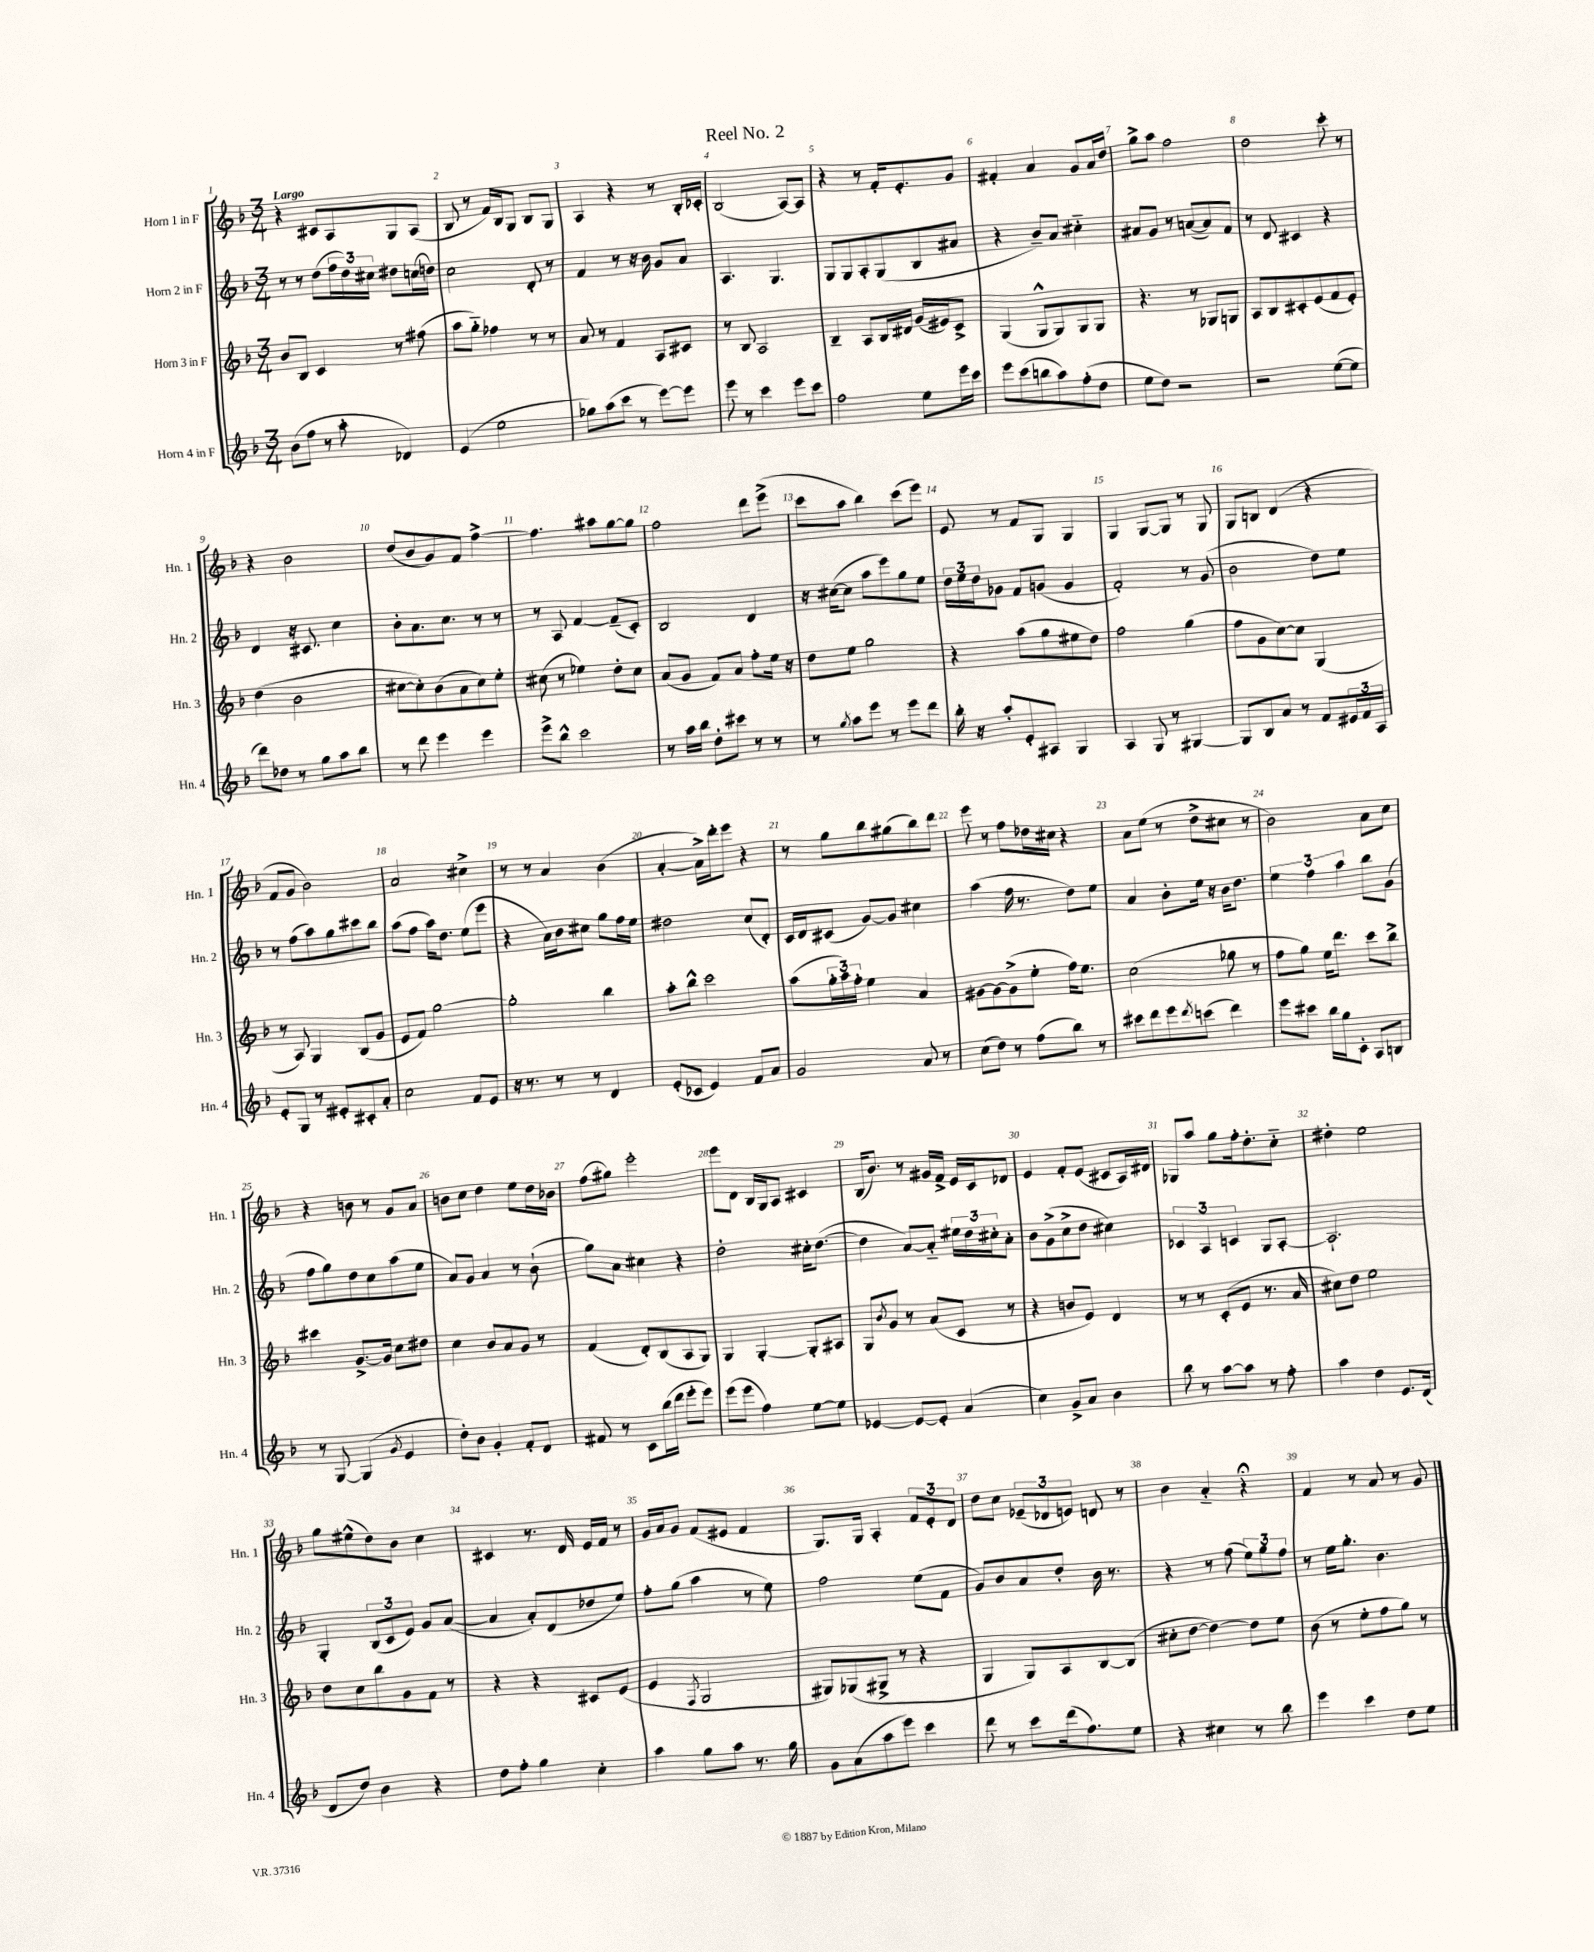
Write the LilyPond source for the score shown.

\header { title = "Reel No. 2" }
<<
\new StaffGroup <<
\new Staff = "s0" \with { instrumentName = "Horn 1 in F" shortInstrumentName = "Hn. 1" } {
    \clef treble \key f \major \numericTimeSignature \time 3/4 \tempo "Largo"
    r4 cis'8 a8 g8 a8( |
    bes8 r8 f'16) bes16 g8 bes8 g8 |
    a4 r4 r8 bes16-. ces'16-. |
    bes2( a8~) a8 |
    r4 r8 f'16-. e'8.-. g'8 |
    fis'4-. a'4 g'8 a'16 d''16 |
    g''8-> a''8 f''2 |
    d''2 c'''8-. r8 |
    r4 bes'2 |
    d''8( bes'8 g'8) f'8 f''4~-> |
    f''4. ais''8 g''8~ g''8 |
    f''2 d'''8 e'''8->( |
    c'''8 a''8 bes''4) c'''8( e'''8) |
    e'8 r8 f'8 g8 g4 |
    g4 g8~ g8 r8 g8 |
    g8 b8 d'4( r4 |
    f'8 g'8 bes'2) |
    a'2 cis''4-> |
    r8 r8 a'4 bes'4( |
    a'4~-. a'16->) d'''16-. e'''8 r4 |
    r8 g''8 bes''8 gis''8( bes''8) d'''8 |
    e'''8 r8 f''8 des''16 cis''16 r4 |
    a'8 e''8( r8 d''8-> cis''8 r8 |
    bes'2) a'8 c''8 |
    r4 b'8 r8 g'8 a'8 |
    b'8 c''8 d''4 e''8 d''16 bes'16 |
    f''8( gis''8) e'''2-. |
    e'''8 d'8 bes16 g16 a8 cis'4 |
    bes16( bes'8.) r8 gis'16 f'16-> e'16 c'16 des'8 |
    e'4 f'8-. e'8( cis'8 a16) dis'16 |
    ges8 a''8 g''8 f''16-. d''8.-. c''8-_ |
    dis''4-. e''2 |
    g''8 eis''8-^( d''8) bes'8 c''4 |
    cis'4 r8. d'16 e'16 f'16 r8 |
    g'16 a'16 g'8 f'8( eis'8 f'4 |
    g8.) g16 a4-. \tuplet 3/2 { f'8 e'8-. d'8 } |
    d''8 c''8 \tuplet 3/2 { ees'8--( des'8 e'8) } d'8 r8 |
    bes'4 a'4-_ r4\fermata |
    f'4 r8 a'8 r8 g'8 \bar "|." |
}
\new Staff = "s1" \with { instrumentName = "Horn 2 in F" shortInstrumentName = "Hn. 2" } {
    \clef treble \key f \major \numericTimeSignature \time 3/4
    r8 r8 d''8( \tuplet 3/2 { f''16 d''16) cis''16 } dis''8 c''16( d''16) |
    c''2 d'8-. r8 |
    f'4 r8 r16 bes'16 g'8 a'8 |
    a4. g4. |
    g8 g8 a8-. g8( bes8 ais'8 |
    r4 bes'8--) a'8 cis''4-_ |
    ais'8 g'8 r8 a'8~( a'8) f'8 |
    r8 d'8 cis'4 r4 |
    d'4 r16 cis'8. c''4 |
    bes'8-. a'8. c''8. r8 r8 |
    r8 a8 f'4~ f'8--( c'8-.) |
    bes2 d'4 |
    r16 cis''16~( cis''8 a''8 e'''8) g''8 e''8 |
    \tuplet 3/2 { d''16 e''16 d''16 } ges'8 f'8 g'8( g'4 |
    f'2-.) r8 g'8( |
    bes'2 d''8) e''8 |
    r8 f''8( a''8) g''8 cis'''8 bes''8 |
    a''8( f''8 a''16) d''8. e''8( e'''8 |
    r4 a'16) bes'16 cis''8 g''8 f''16 e''16 |
    dis''2 c''8( d'8-.) |
    c'16 d'16 cis'8( g'8~) g'8 cis''4 |
    a''4( f''16 r8. d''8) e''8 |
    a'4 bes'8-. e''16 r16 bes'16 d''8. |
    \tuplet 3/2 { e''4 f''4 a''4 } bes''8 g'8( |
    f''8 g''8) d''8 c''8 a''8( e''8 |
    a'8) g'8 a'4 r8 bes'8-!( |
    g''8) a'8 cis''4 r4 |
    d''2-. cis''16-. d''8.~( |
    d''4 a'8~) a'8-_ \tuplet 3/2 { eis''16 d''16 cis''16-. } a'8-. |
    bes'8 g'8->( c''8-> d''8 cis''4) |
    \tuplet 3/2 { ces'4 a4 c'4 } g8 a8~-. |
    a2.-! |
    g4-. \tuplet 3/2 { bes8( c'8 e'8) } g'8 a'8~( |
    a'4 a'8-.) d'8( des''8 e''8) |
    f''8-. g''8( a''4 r8 e''8) |
    f''2 e''8( f'8 |
    g'8) bes'8 a'8 d''8-. bes'16 r8. |
    r4 r8 f''8( \tuplet 3/2 { e''8) g''8 f''8 } |
    r8 e''16 g''8.-. bes'4. \bar "|." |
}
\new Staff = "s2" \with { instrumentName = "Horn 3 in F" shortInstrumentName = "Hn. 3" } {
    \clef treble \key f \major \numericTimeSignature \time 3/4
    bes'8 bes8 c'4 r8 fis''8( |
    a''8 g''8-_) fes''4 r8 r8 |
    a'8 r8 f'4 a8 cis'8 |
    r8 bes8 a2 |
    bes4-- a8 bes16 dis'16 g'16( eis'16) c'8-> |
    g4( g8-^ g8) g8 g8 |
    r4. r8 ges8 g8 |
    a8 bes8 cis'8-. e'8( f'8 e'8-.) |
    d''4( bes'2 |
    cis''8~ cis''8-.) bes'8( a'8 cis''8) e''8-. |
    cis''8( r8 ees''4) d''8-. cis''8 |
    a'8( g'8 f'8) a'8 f''8-. e''16 r16 |
    d''8 e''8 g''2 |
    r4 a''8( g''8 eis''8 d''8) |
    f''2 g''4( |
    f''8 g'8 c''8~) c''8 g4( |
    r8 a8) g4 bes8( g'8 |
    e'8 f'8) g''2~ |
    g''2-. bes''4 |
    a''8-. bes''8-^ c'''2 |
    a''8( \tuplet 3/2 { g''16-. a''16) f''16-. } e''4 a'4 |
    gis'8~ gis'8~ gis'8->( e''8-. f''16) e''8. |
    c''2( ges''8 r8 |
    f''8 g''8) e''16 d'''8. c'''8 bes''8-> |
    cis'''4 g'8.~-> g'16 c''8 dis''8 |
    c''4 bes'8 a'8 g'8 r8 |
    f'4( d'8-.) bes8( a8 g8) |
    g4 g4~-. g8-. ais8 |
    g8 \acciaccatura { bes'8 } g'8 r8 a'8( c'8 r8 |
    r4 b'8 e'8) d'4 |
    r8 r8 c'8-.( e'8 r8. a'16 |
    cis''8) d''8 e''2 |
    d''8 c''8 bes''8 g'8 f'8 r8 |
    r4 r4 cis'8 e'8( |
    e'4 \acciaccatura { f8 } g2 |
    gis8) ges8( gis8-> r8 r4 |
    g4 g8) a8 bes8~ bes8( |
    cis''8-. d''8~ d''4~) d''8 e''8 |
    bes'8( r8 e''8-. f''8 g''8) r8 \bar "|." |
}
\new Staff = "s3" \with { instrumentName = "Horn 4 in F" shortInstrumentName = "Hn. 4" } {
    \clef treble \key f \major \numericTimeSignature \time 3/4
    bes'8( f''8 r8 a''8-. des'4) |
    e'4( e''2 |
    ges''8) a''8( c'''8 r8 e'''8~) e'''8 |
    e'''8 r8 c'''4 e'''8 c'''8 |
    f''2 e''8 e'''16 c'''16 |
    e'''8 c'''8( b''8 a''8) f''8-.( d''8 |
    e''8 d''8) r2 |
    r2 e''8~( e''8 |
    d'''8) des''8 r8 g''8 a''8 bes''8 |
    r8 d'''8 e'''4 e'''4 |
    e'''8-> bes''8-^ c'''2 |
    r8 a''16 bes''16 d''8-. cis'''8 r8 r8 |
    r8 \acciaccatura { g''8 } a''8 e'''8 r8 e'''8 d'''8 |
    bes''16-. r16 a''8-. e'8-. ais8 g4 |
    a4 g8 r8 gis4~ |
    gis8 bes8 a'8 r8 f'8 \tuplet 3/2 { eis'16 f'16 a16 } |
    e'8-. g8 r8 eis'8-. cis'8-. a'8-. |
    c''2 f'8 e'8 |
    r16 r8. r8 r8 d'4 |
    e'8-.( ces'8 e'4) f'8 a'8 |
    g'2 a'8 r8 |
    c''8( d''8) r8 f''8( bes''8) r8 |
    cis'''8 d'''8 e'''8 \acciaccatura { d'''8 } c'''8( d'''4) |
    e'''8 cis'''8 bes''16 g''16 c'8-. a8 b8 |
    r8 g8~ g4( \acciaccatura { g'8 } e'4 |
    d''8-.) bes'8 g'4-. f'8-. d'8 |
    fis'8 r8 c'8 bes''16( d'''16 e'''8-. e'''8) |
    e'''8( e'''8 f''4) e''8~ e''8 |
    ees'4~ ees'8~ ees'8-. a'4( |
    c''4) g'8-> a'8 bes'4 |
    bes''8 r8 a''8~ a''8 r8 f''8-. |
    a''4 d''4 e'8. d'16( |
    d'8 d''8) bes'4 r4 |
    d''8 f''8-. g''4 c''4-. |
    a''4 g''8 a''8 r8. g''16 |
    g'8 a'8( a''8 e'''8) c'''4 |
    d'''8 r8 c'''8 d'''16( f''8.) e''8 |
    r4 cis''4 r8 bes''8 |
    e'''4 c'''4 d''8 e''8 \bar "|." |
}
>>
>>
\layout { \context { \Score \override BarNumber.break-visibility = ##(#f #t #t) barNumberVisibility = #all-bar-numbers-visible } }
